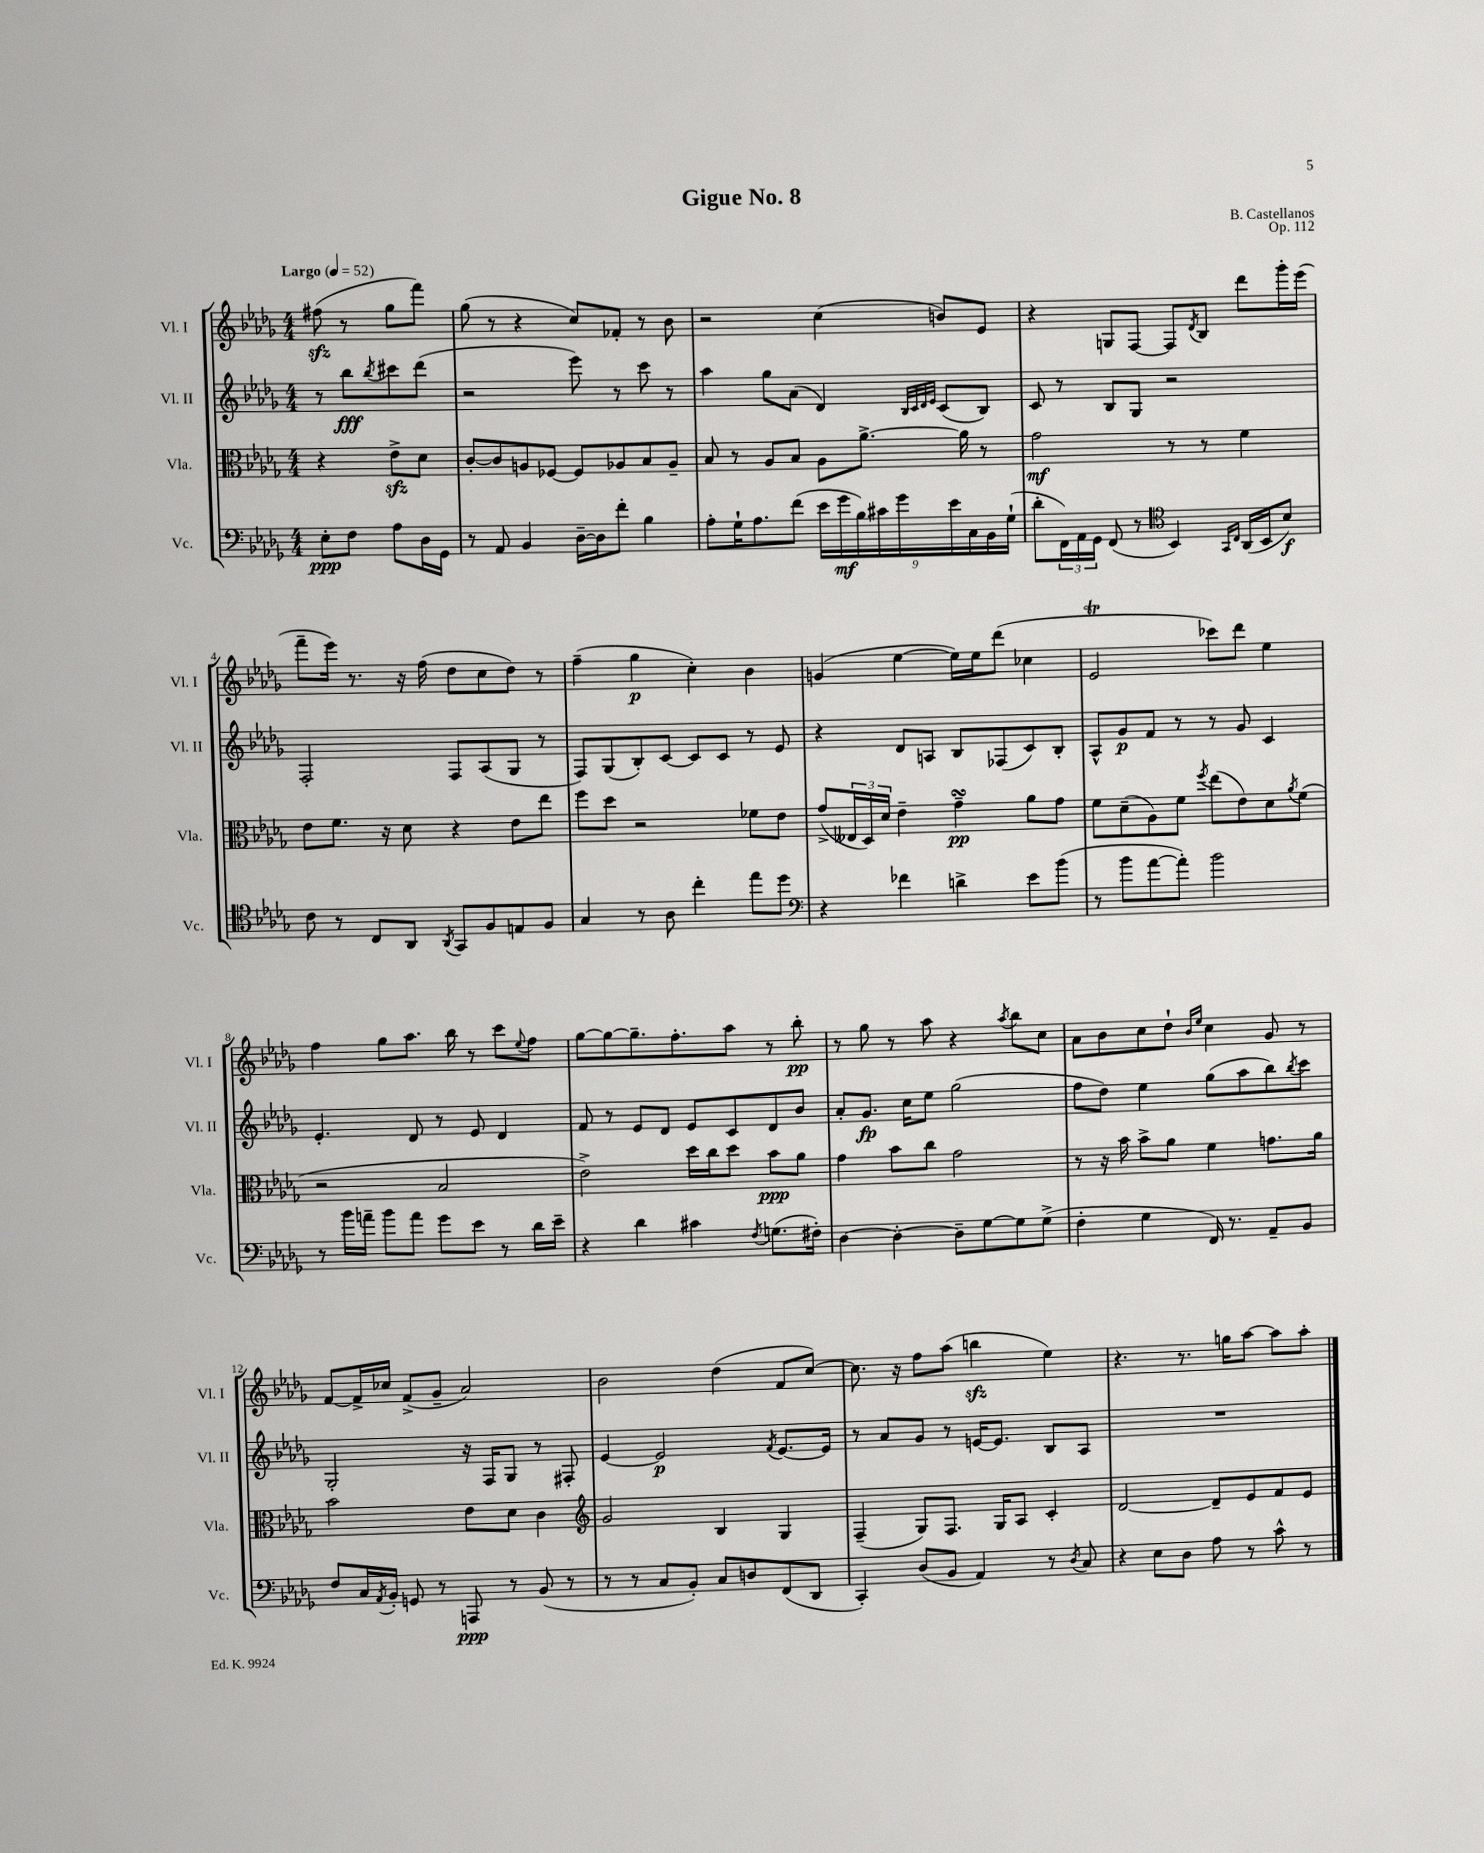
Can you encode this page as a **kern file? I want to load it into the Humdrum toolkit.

**kern	**kern	**kern	**kern
*staff4	*staff3	*staff2	*staff1
*clefF4	*clefC3	*clefG2	*clefG2
*k[b-e-a-d-g-]	*k[b-e-a-d-g-]	*k[b-e-a-d-g-]	*k[b-e-a-d-g-]
*M4/4	*M4/4	*M4/4	*M4/4
*MM52	*MM52	*MM52	*MM52
8E-'	4r	8r	(8ff#
8F	.	8bb-	8r
.	.	8qbb-	.
8A-	8e-^	8ccc#	8gg-
16D-	8d-	(8ddd-	8fff)
16GG-	.	.	.
=	=	=	=
8r	[8c'	2r	(8gg-
8AA-	8c]	.	8r
4BB-	8A	.	4r
.	[8F-	.	.
[16D-~	8F-]	8eee-)	8cc)
16D-]	.	.	.
8f'	8A-	8r	8f-'
4B-	8B-	8ccc	8r
.	8A-~	8r	8b-
=	=	=	=
8A-'	8B-	4aa-	2r
16G-`	8r	.	.
8.A-	.	.	.
.	8A-	8gg-	.
(8f	8B-	(8a-	.
18e-	8A-	4d-)	(4cc
18g-	.	.	.
18B-)	.	.	.
.	[8.a-^	.	.
18c#	.	.	.
18g-	.	.	.
.	.	32qqB-	.
.	.	32qqc	.
.	.	32qqd-	.
.	.	32qqe-	.
.	.	(8c	8b)
18e-	.	.	.
.	16a-]	.	.
18C	.	.	.
.	8r	8B-)	8e-
18BB-	.	.	.
(18G-`	.	.	.
=	=	=	=
8d-'	2g-	8c	4r
24FF)	.	8r	.
24AA-	.	.	.
24GG-	.	.	.
(8FF	.	8B-	8G
8r	.	8G-	[8F
*clefC4	*	*	*
4BB-)	8r	2r	8F]
.	.	.	8qd-
.	8r	.	8B-
16qqGG-	.	.	.
16qqC	.	.	.
(16AA-	4f	.	8ddd-
16BB-	.	.	.
8B-)	.	.	16ggg-'
.	.	.	(16eee-
=	=	=	=
8c	8e-	2F'	8fff~
8r	8.f	.	16eee-)
.	.	.	8.r
8C	.	.	.
.	16r	.	.
8AA-	8d-	.	16r
.	.	.	(16ff
8qAA-	.	.	.
8GG-	4r	8F	8dd-
8F	.	(8A-	8cc
8E	8e-	8G-	8dd-)
8F	8ee-	8r	8r
=	=	=	=
4G-	8ff	8F)	(4ff~
.	8dd-	(8G-	.
8r	2r	8B-')	4gg-
8A-	.	[8c	.
4cc'	.	8c]	4cc')
.	.	8c	.
8ee-	8f-	8r	4b-
8dd-	8e-	8e-	.
=	=	=	=
*clefF4	*	*	*
4r	(8g-^	4r	(4g
.	24E--	.	.
.	24D-)	.	.
.	24d-	.	.
4f-	4e-~	8d-	[4ee-
.	.	8A	.
4d^	4g-~	8B-	16ee-])
.	.	.	16ee-
.	.	(8F-	(8ddd-
8e-	8a-	8c)	4cc-
(8b-	8g-	8B-'	.
=	=	=	=
8r	8f	8A-^^	2e-
8b-	(8d-~	8g-	.
[8a-	8A-)	8f	.
8a-'])	8f	8r	.
.	8qff	.	.
2b-	(8ee-	8r	8ccc-)
.	8e-)	8g-	8ddd-
.	8d-	4c	4ee-
.	8qa-	.	.
.	(8f	.	.
=	=	=	=
8r	2r	4.e-'	4ff
16b-	.	.	.
16a~	.	.	.
8b-	.	.	8gg-
8a	.	8d-	8.aa-
8g-	2B-	8r	.
.	.	.	16bb-
8e-	.	8e-	8r
8r	.	4d-	8ccc
.	.	.	8qqee-
16d-	.	.	8ff
16e-~	.	.	.
=	=	=	=
4r	2e-^)	8f	[8gg-
.	.	8r	8gg-_
4d-	.	8e-	8.gg-~]
.	.	8d-	.
.	.	.	8.ff'
4c#	16dd-	8e-	.
.	16cc	.	.
.	8dd-	8c	8aa-
8qF	.	.	.
(8.G	8b-	8d-	8r
.	8a-	8b-	8bb-'
16F#')	.	.	.
=	=	=	=
[4D-	4g-	8a-'	8r
.	.	8.g-	8gg-
4D-'_	8b-	.	8r
.	.	16cc	.
.	8cc	8ee-	8aa-
8D-~]	2g-	(2gg-	4r
[8G-	.	.	.
.	.	.	8qaa-
8G-]	.	.	8bb-
(8G-^	.	.	8cc
=	=	=	=
4F'	8r	8ff	8a-
.	16r	8dd-)	8b-
.	16b-	.	.
4G-	8b-^	4ee-	8cc
.	8a-	.	8dd-`
.	.	.	16qqb-
.	.	.	16qqee-
16FF)	4f	(8gg-	4cc
8.r	.	.	.
.	.	8aa-	.
8AA-~	8.g	8bb-)	8g-
.	.	8qbb-	.
8BB-	.	8ccc	8r
.	16a-	.	.
=	=	=	=
8F	2b-	2G-'	[8f
16C	.	.	16f^]
8qAA-	.	.	.
16BB-'	.	.	16cc-
8GG	.	.	(8f^
8r	.	.	8g-~
8AAA	8e-	16r	2a-)
.	.	16F	.
8r	8d-	8G-	.
(8BB-	4c	8r	.
8r	.	8F#'	.
=	=	=	=
*	*clefG2	*	*
8r	2g-	[4e-	2b-
8r	.	.	.
8C	.	2e-]	.
8BB-')	.	.	.
8C	4B-	.	(4dd-
8D	.	.	.
.	.	8qf	.
(8FF	4G-	[8.e-	8f
8DD-	.	.	[8cc)
.	.	16e-]	.
=	=	=	=
4CC')	(4F~	8r	8.cc]
.	.	8a-	.
.	.	.	16r
(8D-	8G-)	8g-	8ff
8BB-	8.F	8r	(8aa-
4AA-)	.	[16e	4bb
.	16G-	8.e]	.
.	8A-	.	.
8r	4c'	8B-	4ee-)
8qD-	.	.	.
8C	.	8A-	.
=	=	=	=
4r	[2d-	1r	4.r
8E-	.	.	.
8D-	.	.	8.r
8A-	8d-~]	.	.
.	.	.	16gg
8r	8e-	.	[8aa-
8c^^	8f	.	8aa-]
8r	8e-	.	8aa-'
==	==	==	==
*-	*-	*-	*-
